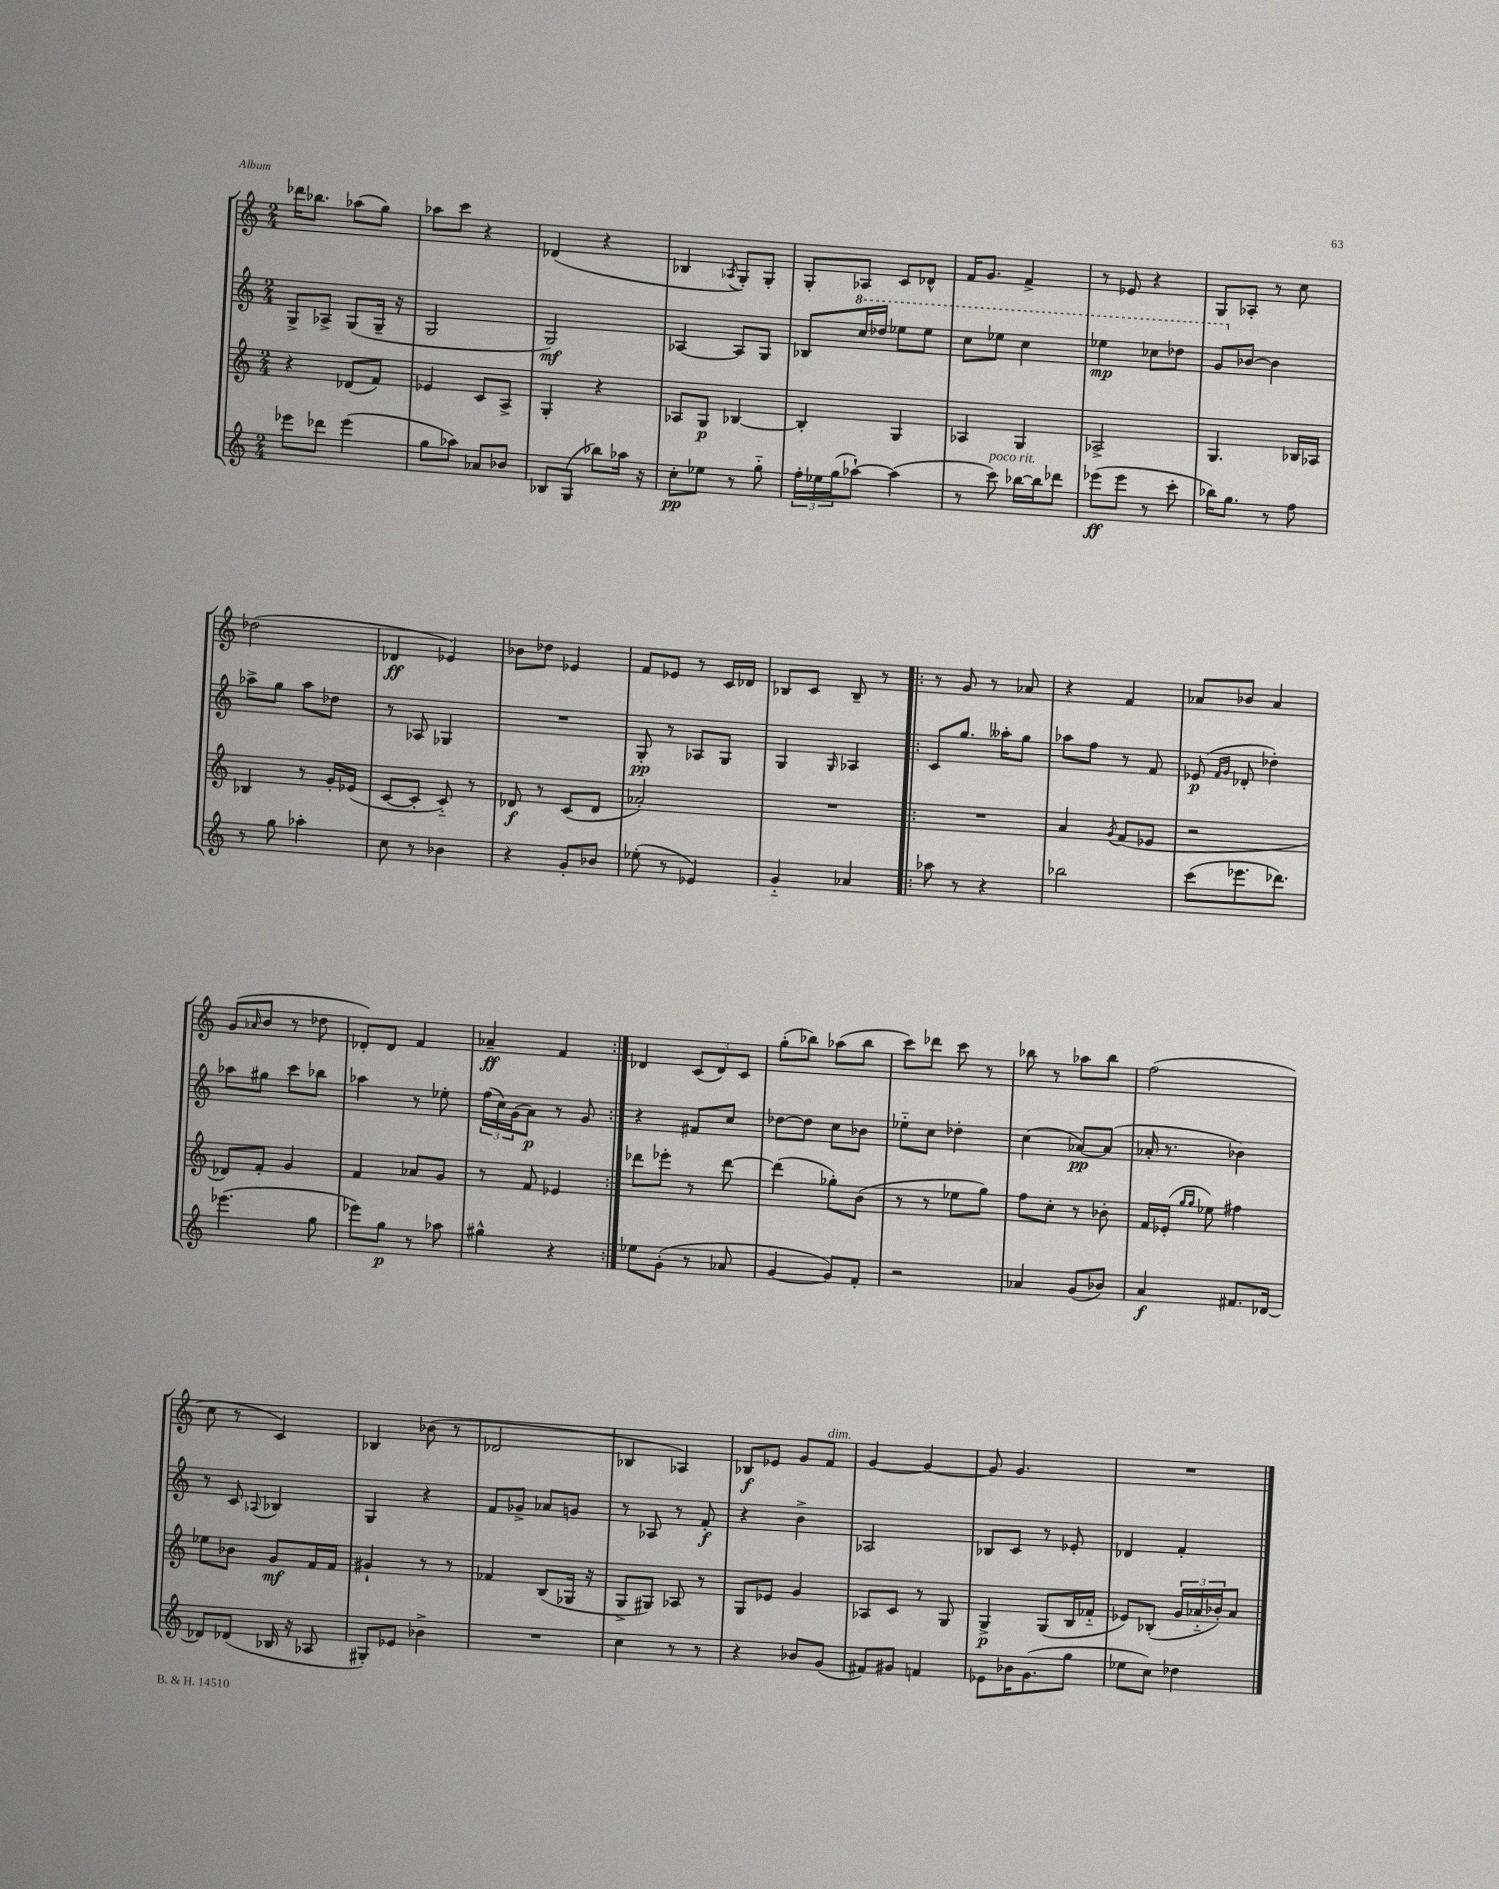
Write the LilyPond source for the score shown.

<<
\new StaffGroup <<
\new Staff = "s0" {
    \clef treble \key c \major \numericTimeSignature \time 2/4
    des'''16 bes''8. aes''8( g''8) |
    aes''8 c'''8 r4 |
    des'4( r4 |
    bes4 \acciaccatura { aes8 } g8-.) g8-. |
    g8-. aes8 c'8 des'8-^ |
    f'16 g'8. f'4-> |
    r8 ees'8 r4 |
    g8 aes8-. r8 c''8 |
    des''2( |
    des'4\ff ees'4) |
    bes'8 des''8 ees'4 |
    f'8 ees'8 r8 c'16 des'16 |
    bes8 c'8 bes8-- r8 |
    \repeat volta 2 { r8 g'8 r8 aes'8 |
    r4 f'4 |
    aes'8 bes'8 aes'4 |
    g'8( \grace { aes'16 } b'8 r8 des''8 |
    des'8-.) des'8 f'4 |
    aes'4--\ff f'4 | }
    des'4 \tuplet 3/2 { c'8( des'8) c'8 } |
    g''8-.( bes''8) aes''8( bes''8 |
    c'''8) des'''8 c'''8 r8 |
    bes''8 r8 aes''8 bes''8 |
    f''2( |
    c''8 r8 c'4) |
    bes4 bes'8( r8 |
    des'2 |
    bes4 aes4) |
    bes8\f ees'8 g'8 f'8^\markup { \italic "dim." } |
    g'4~ g'4~ |
    g'8 g'4. |
    R2 \bar "|." |
}
\new Staff = "s1" {
    \clef treble \key c \major \numericTimeSignature \time 2/4
    g8-> aes8-> g8( g16-- r16 |
    g2 |
    g2\mf) |
    aes4~ aes8 g8 |
    bes8 \ottava #1 c'''16 des'''16 ees'''8 ees'''8 |
    c'''8 ees'''8 c'''4 |
    ees'''4\mp ces'''8 des'''8 |
    g''8 \ottava #0 bes'8~ bes'4 |
    aes''8-> g''8 aes''8 des''8 |
    r8 aes8 ges4 |
    R2 |
    g8-.\pp r8 aes8 g8 |
    g4 \grace { g16 } aes4 |
    \repeat volta 2 { c'8 g''8. aeses''16-. g''8 |
    aes''8 f''8 r8 f'8 |
    ees'8\p( \grace { f'16 g'16 } des'8-. des''4-.) |
    aes''8 gis''8 c'''8 bes''8 |
    aes''4 r8 ees''8-. |
    \tuplet 3/2 { f''16( c''16) g'16( } a'8\p) r8 g'8 | }
    r4 fis'8 c''8 |
    des''8~ des''8 c''8 bes'8 |
    ees''8-_ c''8 des''4-. |
    c''4( aes'8~\pp) aes'8( |
    aes'16-. r8. bes'4) |
    r8 c'8 \appoggiatura { aes8 } bes4 |
    g4 r4 |
    f'8 ges'8-> aes'8 g'8 |
    r8 aes8 r8 f'8-.\f |
    r4 b'4-> |
    aes2 |
    bes8 c'8 r8 ees'8-. |
    des'4 f'4-. \bar "|." |
}
\new Staff = "s2" {
    \clef treble \key c \major \numericTimeSignature \time 2/4
    r4 des'8( f'8) |
    ees'4 c'8 a8-> |
    g4-. r4 |
    aes8 g8\p bes4~ |
    bes4-. g4 |
    aes4 g4 |
    aes2-> |
    g4. bes16 aes16 |
    bes4 r8 g'16-. ees'16( |
    c'8~ c'8-. c'8-_) r8 |
    des'8\f r8 c'8( des'8 |
    aes'2-.) |
    R2 |
    \repeat volta 2 { R2 |
    a'4 \acciaccatura { g'8 } f'8( ees'8 |
    r2 |
    des'8) f'8-. g'4 |
    f'4 aes'8 g'8 |
    r8 f'8 ees'4 | }
    des'''8 ees'''8-. r8 des'''8~ |
    des'''4( ges''8-.) b'8( |
    r8 r8 ees''8 g''8) |
    f''8 c''8-. r8 bes'8-. |
    f'16 ees'16-.( \grace { g''16 g''16 } ees''8) fis''4 |
    ees''8 bes'8 g'8\mf f'16 f'16 |
    gis'4-! r8 r8 |
    fes'4 b8( ges16 r16 |
    g8-> gis8) aes8 r8 |
    g8 ees'8 g'4 |
    aes8 c'8 r8 g8 |
    g4->\p g8( b16 fes'16-_ |
    ees'8) bes8-.( \tuplet 3/2 { g'16 aes'16-_ bes'16-.) } aes'8 \bar "|." |
}
\new Staff = "s3" {
    \clef treble \key c \major \numericTimeSignature \time 2/4
    ees'''8 des'''8 ees'''4( |
    g''8 aes''8) aes'8 bes'8 |
    bes8 g8( bes''8) aes''16 r16 |
    c''8-.\pp ees''8 r8 g''8-_ |
    \tuplet 3/2 { f''16-. ees''16 g''16( } aes''8~-!) aes''4( |
    r8 c'''8^\markup { \italic "poco rit." }) bes''16~ bes''16 des'''8 |
    ees'''8\ff( ees'''8 r8 c'''8-. |
    bes''16) g''8. r8 f''8 |
    r8 g''8 aes''4-. |
    c''8 r8 bes'4 |
    r4 g'8-. bes'8 |
    ees''8-.( r8 ees'4) |
    g'4-_ aes'4 |
    \repeat volta 2 { aes''8 r8 r4 |
    bes''2 |
    c'''8( ees'''8. des'''8.) |
    ees'''4.( g''8 |
    ees'''8) g''8\p r8 aes''8 |
    gis''4-^ r4 | }
    ees''8 g'8-.( r8 aes'8 |
    g'4~ g'8) f'8-. |
    r2 |
    aes'4 g'8( bes'8) |
    a'4\f fis'8. des'16~ |
    des'8 des'8( bes16 r16 aes8 |
    gis8-.) ees'8 bes'4-> |
    R2 |
    c''4 r8 r8 |
    r4 bes'8 g'8( |
    fis'8) gis'8 f'4 |
    ees'8 bes'16 g'8.( g''8 |
    ees''8 c''8) des''4 \bar "|." |
}
>>
>>
\layout { \context { \Score \remove "Bar_number_engraver" } }
